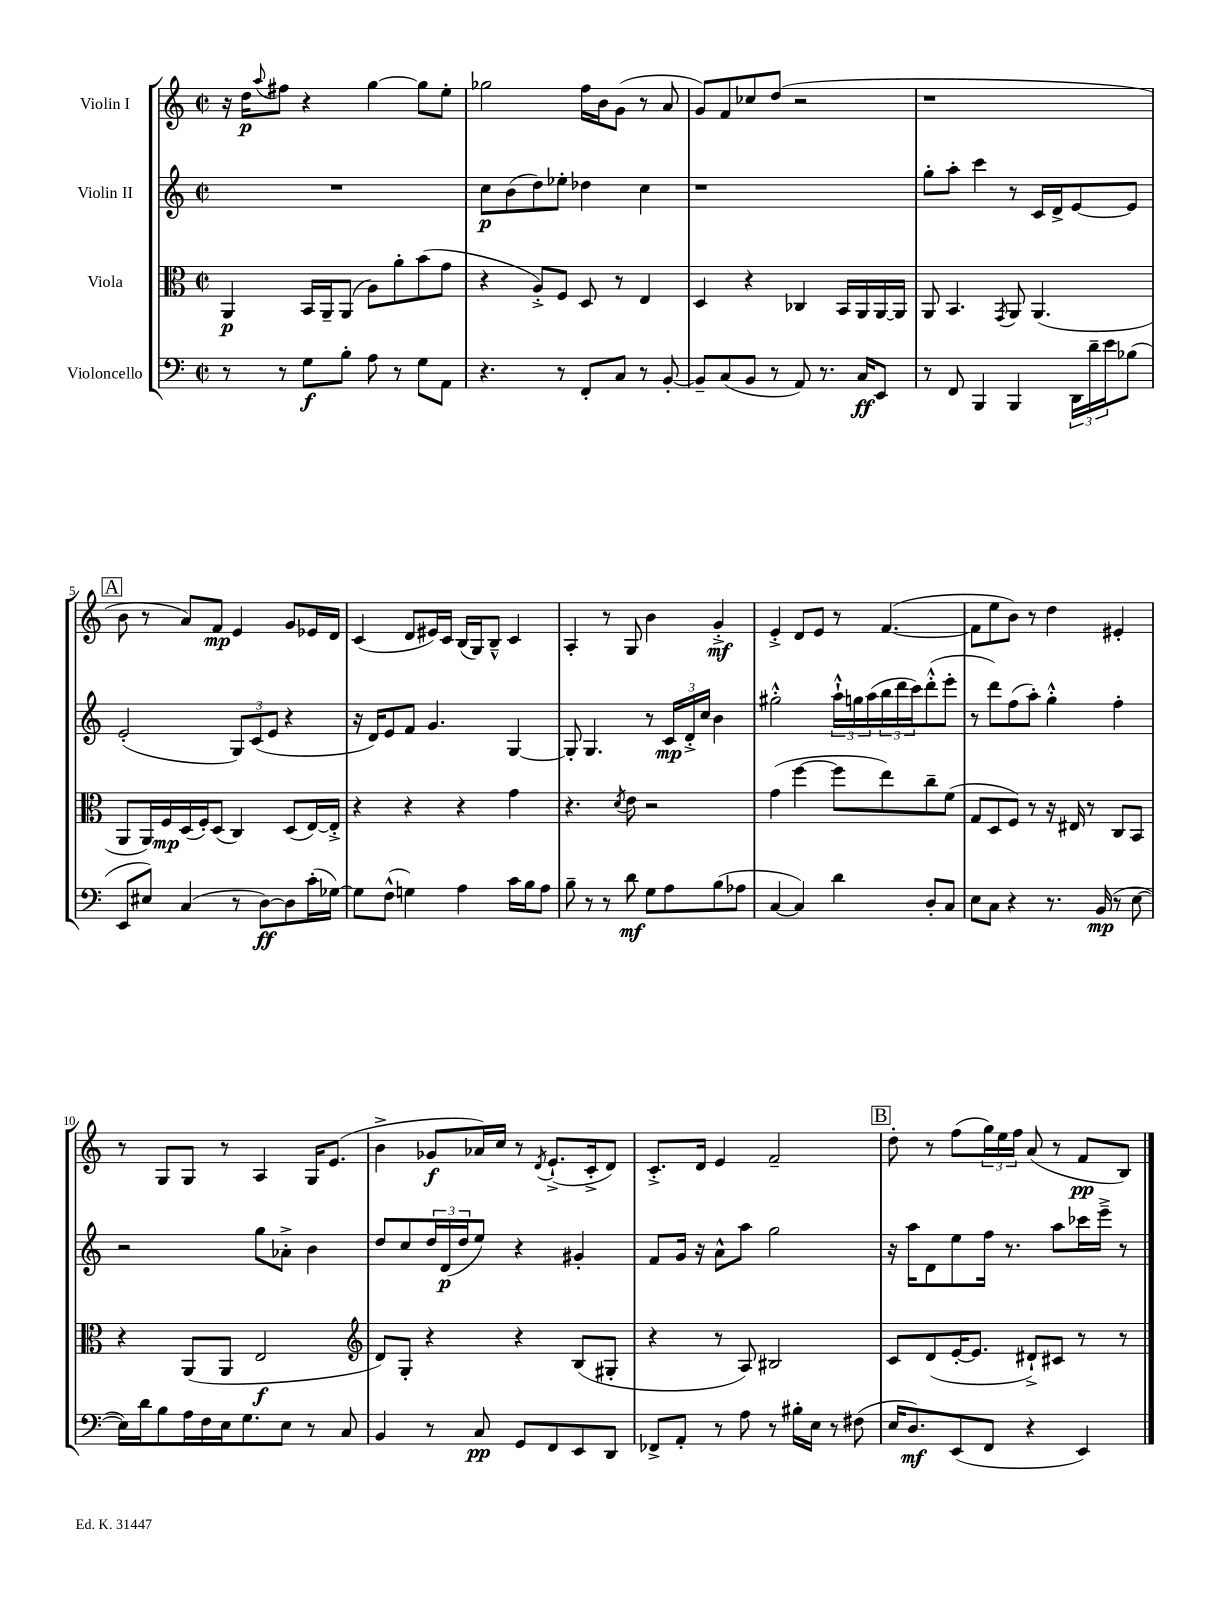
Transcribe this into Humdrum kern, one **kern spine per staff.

**kern	**kern	**kern	**kern
*staff4	*staff3	*staff2	*staff1
*clefF4	*clefC3	*clefG2	*clefG2
*k[]	*k[]	*k[]	*k[]
*M2/2	*M2/2	*M2/2	*M2/2
*met(c|)	*met(c|)	*met(c|)	*met(c|)
8r	4AA/	1r	16r
.	.	.	16dd\LK
.	.	.	8qqaa/
8r	.	.	8ff#\J
8G\L	16BB/LL	.	4r
.	16AA~/J	.	.
8B'\J	(8AA/J	.	.
8A\	8A\L)	.	[4gg\
8r	8a'\	.	.
8G\L	(8b\	.	8gg\]L
8AA\J	8g\J	.	8ee'\J
=	=	=	=
4.r	4r	8cc\L	2gg-\
.	.	(8b\	.
.	8A'^/L)	8dd\)	.
8r	8F/J	8ee-'\J	.
8FF'/L	8D/	4dd-\	16ff\LL
.	.	.	16b\J
8C/J	8r	.	(8g\J
8r	4E/	4cc\	8r
[8BB'/	.	.	8a/
=	=	=	=
8BB~/]L	4D/	1r	8g/L)
(8C/	.	.	8f/
8BB/J	4r	.	8cc-/
8r	.	.	(8dd/J
8AA/)	4C-/	.	2r
8.r	.	.	.
.	16BB/LL	.	.
16C/LK	16AA/	.	.
8EE/J	[16AA/	.	.
.	16AA/]JJ	.	.
=	=	=	=
8r	8AA/	8gg'\L	1r
8FF/	4.BB/	8aa'\J	.
4BBB/	.	4ccc\	.
.	8qGG/	.	.
4BBB/	8AA/	8r	.
.	(4.AA/	16c/LL	.
.	.	16d^/J	.
24DD\LL	.	[8e/	.
24d~\	.	.	.
24e\J	.	.	.
(8B-\J	.	8e/]J	.
=	=	=	=
8EE/L	8AA/L	(2e'/	8b\
8E#/J)	16AA/L)	.	8r
.	16F/	.	.
(4C/	(16D/	.	8a/L)
.	16F'/J)	.	.
.	(8D/J	.	8f/J
8r	4C/)	12G/L)	4e/
.	.	(12c/	.
[8D\L)	.	.	.
.	.	12e/J	.
8D\]	(8D/L	4r	8g/L
(16c'\L	[16E/L)	.	16e-/L
[16G-\JJ)	16E'^/]JJ	.	16d/JJ
=	=	=	=
8G-\]L	4r	16r	(4c/
.	.	16d/LK)	.
(8F^^\J	.	8e/	.
4G\)	4r	8f/J	8d/L
.	.	4.g/	16e#/L)
.	.	.	16c/JJ
4A\	4r	.	(16B/LL
.	.	.	16G/J)
.	.	.	8B~^^/J
16c\LL	4g\	[4G/	4c/
16B\J	.	.	.
8A\J	.	.	.
=	=	=	=
8B~\	4.r	8G'/]	4A'/
8r	.	4.G/	.
8r	.	.	8r
.	8qd/	.	.
8d\	8e\	.	8G/
8G\L	2r	8r	4b\
8A\	.	24c/LL	.
.	.	24d'^/	.
.	.	24cc/JJ	.
(8B\	.	4b\	4g'^/
8A-\J	.	.	.
=	=	=	=
[4C/	(4g\	2gg#'^^\	4e'^/
4C/])	[4ff\	.	8d/L
.	.	.	8e/J
4d\	8ff\]L	24aa`^^\LL	8r
.	.	24gg\	.
.	.	(24aa\	.
.	8ee\)	24bb\	([4.f/
.	.	24ddd\	.
.	.	24ccc\J)	.
8D'/L	8cc~\	(8ddd'^^\	.
8C/J	(8f\J	8eee'\J	.
=	=	=	=
8E\L	8G/L	8r	8f\]L
8C\J	8D/	8ddd\L)	8ee\
4r	8F/J)	(8ff\	8b\J)
.	8r	8aa'\J)	8r
8.r	16r	4gg'^^\	4dd\
.	16E#/	.	.
.	8r	.	.
(16BB/	.	.	.
8r	8C/L	4ff'\	4e#'/
[8E\	8BB/J	.	.
=	=	=	=
16E\]LL)	4r	2r	8r
16d\J	.	.	.
8B\	.	.	8G/L
16A\L	(8AA/L	.	8G/J
16F\	.	.	.
16E\J	8AA/J	.	8r
8.G\	.	.	.
.	2E/	8gg\L	4A/
8E\J	.	8a-'^\J	.
8r	.	4b\	16G/LK
.	.	.	(8.e/J
8C/	.	.	.
=	=	=	=
*	*clefG2	*	*
4BB/	8d/L)	8dd/L	4b^\
.	8G'/J	8cc/	.
8r	4r	24dd/L	8g-/L
.	.	(24d/	.
.	.	24dd/J	.
8C/	.	8ee/J)	16a-/L)
.	.	.	16cc/JJ
8GG/L	4r	4r	8r
.	.	.	8qd/
8FF/	.	.	(8.e`^/L
8EE/	(8B/L	4g#'/	.
.	.	.	16c'^/k
8DD/J	8G#'/J	.	8d/J)
=	=	=	=
8FF-^/L	4r	8f/L	8.c'^/L
8AA'/J	.	16g/Jk	.
.	.	16r	16d/Jk
8r	8r	8a^^\L	4e/
8A\	8A/)	8aa\J	.
8r	2B#/	2gg\	2f~/
16B#'\LL	.	.	.
16E\JJ	.	.	.
8r	.	.	.
(8F#\	.	.	.
=	=	=	=
16E/LK	8c/L	16r	8dd'\
8.D/)	.	16aa\LK	.
.	(8d/	8d\	8r
(8EE/	[16e'/K	8ee\	(8ff\L
.	8.e/]J	.	.
8FF/J	.	16ff\Jk	24gg\L)
.	.	.	24ee\
.	.	8.r	.
.	.	.	24ff\JJ
4r	8d#`^/L)	.	(8a/
.	8c#/J	8aa\L	8r
4EE/)	8r	16ccc-\L	8f/L
.	.	16eee~^\JJ	.
.	8r	8r	8B/J)
==	==	==	==
*-	*-	*-	*-
